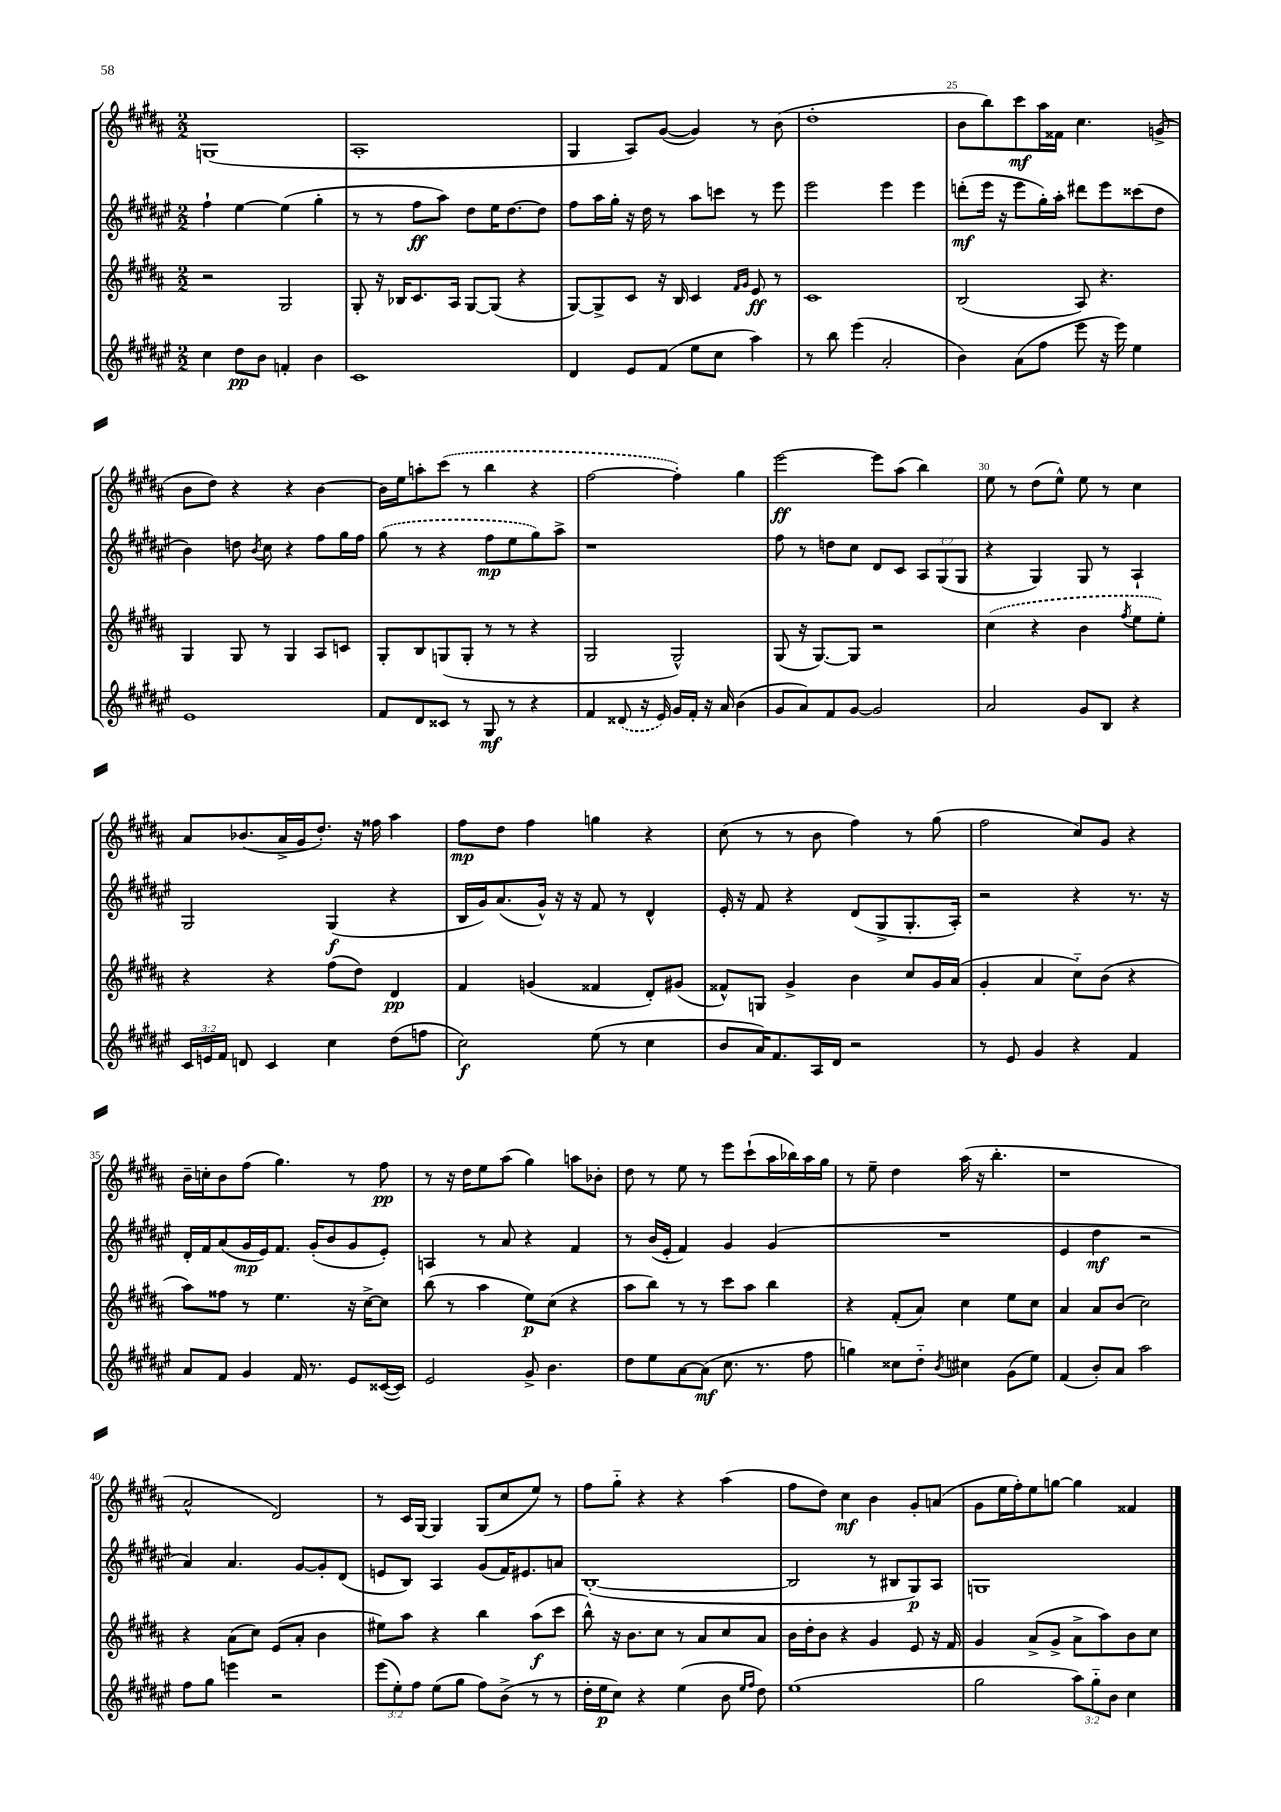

**kern	**dynam	**kern	**dynam	**kern	**dynam	**kern	**dynam
*part4	*part4	*part3	*part3	*part2	*part2	*part1	*part1
*staff4	*staff4	*staff3	*staff3	*staff2	*staff2	*staff1	*staff1
*clefG2	*	*clefG2	*	*clefG2	*	*clefG2	*
*k[f#c#g#d#a#e#]	*	*k[f#c#g#d#a#]	*	*k[f#c#g#d#a#e#]	*	*k[f#c#g#d#a#]	*
*M2/2	*	*M2/2	*	*M2/2	*	*M2/2	*
=21	=21	=21	=21	=21	=21	=21	=21
4cc#\	.	2r	.	4ff#`\	.	(1Gn	.
8dd#\L	pp	.	.	[4ee#\	.	.	.
8b\J	.	.	.	.	.	.	.
4fn'/	.	2G#/	.	(4ee#\]	.	.	.
4b\	.	.	.	4gg#'\	.	.	.
=22	=22	=22	=22	=22	=22	=22	=22
1c#	.	8G#'/	.	8r	.	1A#'	.
.	.	16r	.	8r	.	.	.
.	.	16B-X/KL	.	.	.	.	.
.	.	8.c#/	.	8ff#\L	ff	.	.
.	.	.	.	8aa#\J)	.	.	.
.	.	16A#/Jk	.	.	.	.	.
.	.	[8G#/L	.	8dd#\L	.	.	.
.	.	(8G#/J]	.	16ee#\K	.	.	.
.	.	.	.	[8.dd#\	.	.	.
.	.	4r	.	.	.	.	.
.	.	.	.	8dd#\J]	.	.	.
=23	=23	=23	=23	=23	=23	=23	=23
4d#/	.	[8G#/L)	.	8ff#\L	.	4G#/	.
.	.	8G#^/]	.	16aa#\L	.	.	.
.	.	.	.	16gg#'\JJ	.	.	.
8e#/L	.	8c#/J	.	16r	.	8A#/L)	.
.	.	.	.	16dd#\	.	.	.
(8f#/J	.	16r	.	8r	.	([8g#/J	.
.	.	16B/	.	.	.	.	.
8ee#\L	.	4c#/	.	8aa#\L	.	4g#/])	.
8cc#\J	.	.	.	8cccn\J	.	.	.
.	.	16qqf#/LL	.	.	.	.	.
.	.	16qqg#/JJ	.	.	.	.	.
4aa#\)	.	8e/	ff	8r	.	8r	.
.	.	8r	.	8eee#\	.	(8b\	.
=24	=24	=24	=24	=24	=24	=24	=24
8r	.	1c#	.	2eee#\	.	1dd#'	.
8bb\	.	.	.	.	.	.	.
(4eee#\	.	.	.	.	.	.	.
2a#'/	.	.	.	4eee#\	.	.	.
.	.	.	.	4eee#\	.	.	.
=25	=25	=25	=25	=25	=25	=25	=25
4b\)	.	(2B/	.	(8dddn'\L	mf	8b\L	.
.	.	.	.	16eee#\Jk	.	8bb\)	.
.	.	.	.	16r	.	.	.
(8a#\L	.	.	.	8eee#\L	.	8ccc#\	mf
8ff#\J	.	.	.	16gg#'\L)	.	16aa#\L	.
.	.	.	.	16aa#'\JJ	.	16f##X\JJ	.
8eee#\	.	8A#/)	.	8ddd#X\L	.	4.cc#\	.
16r	.	4.r	.	8eee#\	.	.	.
16eee#\)	.	.	.	.	.	.	.
4ee#\	.	.	.	(8ccc##X\	.	.	.
.	.	.	.	8dd#\J	.	(8gn^/	.
!!LO:LB:g=z
=26	=26	=26	=26	=26	=26	=26	=26
1e#	.	4G#/	.	4b\)	.	8b\L	.
.	.	.	.	.	.	8dd#\J)	.
.	.	8G#/	.	8ddn\	.	4r	.
.	.	.	.	8qb/	.	.	.
.	.	8r	.	8cc#\	.	.	.
.	.	4G#/	.	4r	.	4r	.
.	.	8A#/L	.	8ff#\L	.	[4b\	.
.	.	8cn/J	.	16gg#\L	.	.	.
.	.	.	.	16ff#\JJ	.	.	.
=27	=27	=27	=27	=27	=27	=27	=27
8f#/L	.	8G#'/L	.	(8gg#\	.	16b\LL]	.
.	.	.	.	.	.	16ee\J	.
8d#/	.	8B/	.	8r	.	8aan'\	.
8c##X/J	.	(8Gn/	.	4r	.	(8ccc#\J	.
8r	.	8G'/J	.	.	.	8r	.
8G#/	mf	8r	.	8ff#\L	mp	4bb\	.
8r	.	8r	.	8ee#\	.	.	.
4r	.	4r	.	8gg#\)	.	4r	.
.	.	.	.	8aa#^\J	.	.	.
=28	=28	=28	=28	=28	=28	=28	=28
4f#/	.	2G#/	.	1r	.	[2ff#\	.
(8d##X/	.	.	.	.	.	.	.
16r	.	.	.	.	.	.	.
16e#/)	.	.	.	.	.	.	.
16g#/LL	.	2G#^^/)	.	.	.	4ff#'\])	.
16f#'/JJ	.	.	.	.	.	.	.
16r	.	.	.	.	.	.	.
16a#/	.	.	.	.	.	.	.
(4b\	.	.	.	.	.	4gg#\	.
=29	=29	=29	=29	=29	=29	=29	=29
8g#/L	.	(8G#/	.	8ff#\	.	[2eee\	ff
8a#/)	.	16r	.	8r	.	.	.
.	.	[8.G#/L)	.	.	.	.	.
8f#/	.	.	.	8ddn\L	.	.	.
[8g#/J	.	8G#/J]	.	8cc#\J	.	.	.
2g#/]	.	2r	.	8d#/L	.	8eee\L]	.
.	.	.	.	8c#/J	.	(8aa#\J	.
.	.	.	.	12A#/L	.	4bb\)	.
.	.	.	.	(12G#/	.	.	.
.	.	.	.	12G#/J	.	.	.
=30	=30	=30	=30	=30	=30	=30	=30
2a#/	.	(4cc#\	.	4r	.	8ee\	.
.	.	.	.	.	.	8r	.
.	.	4r	.	4G#/)	.	(8dd#\L	.
.	.	.	.	.	.	8ee^^\J)	.
8g#/L	.	4b\	.	8G#/	.	8ee\	.
8B/J	.	.	.	8r	.	8r	.
.	.	8qff#/	.	.	.	.	.
4r	.	8ee\L	.	4A#`/	.	4cc#\	.
.	.	8ee'\J)	.	.	.	.	.
!!LO:LB:g=z
=31	=31	=31	=31	=31	=31	=31	=31
24c#/LL	.	4r	.	2G#/	.	8a#/L	.
24en/	.	.	.	.	.	.	.
24f#/JJ	.	.	.	.	.	.	.
8dn/	.	.	.	.	.	(8.b-X/	.
4c#/	.	4r	.	.	.	.	.
.	.	.	.	.	.	16a#^/L	.
.	.	.	.	.	.	16g#/J	.
.	.	.	.	.	.	8.dd#'/J)	.
4cc#\	.	(8ff#\L	.	(4G#/	f	.	.
.	.	8dd#\J)	.	.	.	16r	.
.	.	.	.	.	.	16ff##X\	.
(8dd#\L	.	4d#/	pp	4r	.	4aa#\	.
8ffn\J	.	.	.	.	.	.	.
=32	=32	=32	=32	=32	=32	=32	=32
2cc#\)	f	4f#/	.	16B/LL	.	8ff#\L	mp
.	.	.	.	16g#/J)	.	.	.
.	.	.	.	(8.a#/	.	8dd#\J	.
.	.	(4gn/	.	.	.	4ff#\	.
.	.	.	.	16g#^^/Jk)	.	.	.
.	.	.	.	16r	.	.	.
.	.	.	.	16r	.	.	.
(8ee#\	.	4f##X/	.	8f#/	.	4ggn\	.
8r	.	.	.	8r	.	.	.
4cc#\	.	8d#'/L)	.	4d#^^/	.	4r	.
.	.	(8g#X/J	.	.	.	.	.
=33	=33	=33	=33	=33	=33	=33	=33
8b/L	.	8f##X^^/L)	.	16e#'/	.	(8cc#\	.
.	.	.	.	16r	.	.	.
16a#/K)	.	8Gn/J	.	8f#/	.	8r	.
8.f#/	.	.	.	.	.	.	.
.	.	4g#^/	.	4r	.	8r	.
16A#/L	.	.	.	.	.	8b\	.
16d#/JJ	.	.	.	.	.	.	.
2r	.	4b\	.	(8d#/L	.	4ff#\)	.
.	.	.	.	8G#^/	.	.	.
.	.	8cc#/L	.	8.G#'/	.	8r	.
.	.	16g#/L	.	.	.	(8gg#\	.
.	.	(16a#/JJ	.	16A#'/Jk)	.	.	.
=34	=34	=34	=34	=34	=34	=34	=34
8r	.	4g#'/	.	2r	.	2ff#\	.
8e#/	.	.	.	.	.	.	.
4g#/	.	4a#/	.	.	.	.	.
4r	.	8cc#\L)	.	4r	.	8cc#/L)	.
.	.	(8b\J	.	.	.	8g#/J	.
4f#/	.	4r	.	8.r	.	4r	.
.	.	.	.	16r	.	.	.
!!LO:LB:g=z
=35	=35	=35	=35	=35	=35	=35	=35
8a#/L	.	8aa#\L)	.	16d#'/LL	.	16b~\LL	.
.	.	.	.	16f#/J	.	16ccn'\J	.
8f#/J	.	8ff##X\J	.	(8a#/	.	8b\	.
4g#/	.	8r	.	16g#/L	mp	(8ff#\J	.
.	.	.	.	16e#/J)	.	.	.
.	.	4.ee\	.	8.f#/J	.	4.gg#\)	.
16f#/	.	.	.	.	.	.	.
8.r	.	.	.	(16g#'/KL	.	.	.
.	.	.	.	8b/	.	.	.
8e#/L	.	16r	.	8g#/	.	8r	.
.	.	[16cc#^\KL	.	.	.	.	.
([16c##X/L	.	8cc#\J]	.	8e#'/J)	.	8ff#\	pp
16c##/JJ])	.	.	.	.	.	.	.
=36	=36	=36	=36	=36	=36	=36	=36
2e#/	.	(8bb\	.	4An/	.	8r	.
.	.	8r	.	.	.	16r	.
.	.	.	.	.	.	16dd#\KL	.
.	.	4aa#\	.	8r	.	8ee\	.
.	.	.	.	8a#/	.	(8aa#\J	.
8g#^/	.	8ee\L)	p	4r	.	4gg#\)	.
4.b\	.	(8cc#\J	.	.	.	.	.
.	.	4r	.	4f#/	.	8aan\L	.
.	.	.	.	.	.	8b-X'\J	.
=37	=37	=37	=37	=37	=37	=37	=37
8dd#\L	.	8aa#\L	.	8r	.	8dd#\	.
8ee#\	.	8bb\J)	.	(16b/LL	.	8r	.
.	.	.	.	16e#'/JJ	.	.	.
[8a#\	.	8r	.	4f#/)	.	8ee\	.
(8a#\J]	mf	8r	.	.	.	8r	.
8.cc#\	.	8ccc#\L	.	4g#/	.	8eee\L	.
.	.	8aa#\J	.	.	.	(8ccc#`\	.
8.r	.	.	.	.	.	.	.
.	.	4bb\	.	(4g#/	.	16aa#\L	.
.	.	.	.	.	.	16bb-X\)	.
8ff#\	.	.	.	.	.	16aa#\	.
.	.	.	.	.	.	16gg#\JJ	.
=38	=38	=38	=38	=38	=38	=38	=38
4ggn\)	.	4r	.	1r	.	8r	.
.	.	.	.	.	.	8ee~\	.
8cc##X\L	.	(8f#'/L	.	.	.	4dd#\	.
8dd#\J	.	8a#/J)	.	.	.	.	.
8qb/	.	.	.	.	.	.	.
4cc#X\	.	4cc#\	.	.	.	(16aa#\	.
.	.	.	.	.	.	16r	.
.	.	.	.	.	.	4.bb'\	.
(8g#\L	.	8ee\L	.	.	.	.	.
8ee#\J)	.	8cc#\J	.	.	.	.	.
=39	=39	=39	=39	=39	=39	=39	=39
(4f#/	.	4a#/	.	4e#/	.	1r	.
8b'/L)	.	8a#/L	.	4dd#\	mf	.	.
8a#/J	.	(8b/J	.	.	.	.	.
2aa#\	.	2cc#\)	.	2r	.	.	.
!!LO:LB:g=z
=40	=40	=40	=40	=40	=40	=40	=40
8ff#\L	.	4r	.	4a#/)	.	2a#^^/	.
8gg#\J	.	.	.	.	.	.	.
4eeen\	.	(8a#\L	.	4.a#/	.	.	.
.	.	8cc#\J)	.	.	.	.	.
2r	.	(8e/L	.	.	.	2d#/)	.
.	.	8a#'/J	.	[8g#/L	.	.	.
.	.	4b\	.	8g#'/]	.	.	.
.	.	.	.	(8d#/J	.	.	.
=41	=41	=41	=41	=41	=41	=41	=41
(12eee#\L	.	8ee#X\L)	.	8en/L	.	8r	.
12ee#'\)	.	.	.	.	.	.	.
.	.	8aa#\J	.	8B/J)	.	16c#/LL	.
12ff#\J	.	.	.	.	.	.	.
.	.	.	.	.	.	[16G#/JJ	.
(8ee#\L	.	4r	.	4A#/	.	4G#/]	.
8gg#\J	.	.	.	.	.	.	.
8ff#\L)	.	4bb\	.	(8g#/L	.	(8G#/L	.
(8b^\J	.	.	.	16f#/K)	.	8cc#/	.
.	.	.	.	8.e#X/	.	.	.
8r	.	(8aa#\L	f	.	.	8ee/J)	.
8r	.	8ccc#\J	.	8an/J	.	8r	.
=42	=42	=42	=42	=42	=42	=42	=42
16dd#'\LL	.	8bb^^\)	.	([1B'	.	8ff#\L	.
16ee#\J	p	.	.	.	.	.	.
8cc#\J)	.	16r	.	.	.	8gg#\J	.
.	.	8.b\L	.	.	.	.	.
4r	.	.	.	.	.	4r	.
.	.	8cc#\J	.	.	.	.	.
(4ee#\	.	8r	.	.	.	4r	.
.	.	8a#/L	.	.	.	.	.
8b\	.	8cc#/	.	.	.	(4aa#\	.
16qqee#/LL	.	.	.	.	.	.	.
16qqff#/JJ	.	.	.	.	.	.	.
8dd#\)	.	8a#/J	.	.	.	.	.
=43	=43	=43	=43	=43	=43	=43	=43
(1ee#	.	16b\LL	.	2B/]	.	8ff#\L	.
.	.	16dd#'\J	.	.	.	.	.
.	.	8b\J	.	.	.	8dd#\J)	.
.	.	4r	.	.	.	4cc#\	mf
.	.	4g#/	.	8r	.	4b\	.
.	.	.	.	8B#X/L	.	.	.
.	.	8e/	.	8G#/)	p	8g#'/L	.
.	.	16r	.	8A#/J	.	(8an/J	.
.	.	16f#/	.	.	.	.	.
=44	=44	=44	=44	=44	=44	=44	=44
2gg#\	.	4g#/	.	1Gn	.	8g#\L	.
.	.	.	.	.	.	16ee\L	.
.	.	.	.	.	.	16ff#'\J)	.
.	.	(8a#^/L	.	.	.	8ee\	.
.	.	8g#^/J	.	.	.	[8ggn\J	.
12aa#\L)	.	8a#^\L	.	.	.	4gg\]	.
12gg#\	.	.	.	.	.	.	.
.	.	8aa#\)	.	.	.	.	.
12b\J	.	.	.	.	.	.	.
4cc#\	.	8b\	.	.	.	4f##X/	.
.	.	8cc#\J	.	.	.	.	.
==	==	==	==	==	==	==	==
*-	*-	*-	*-	*-	*-	*-	*-
